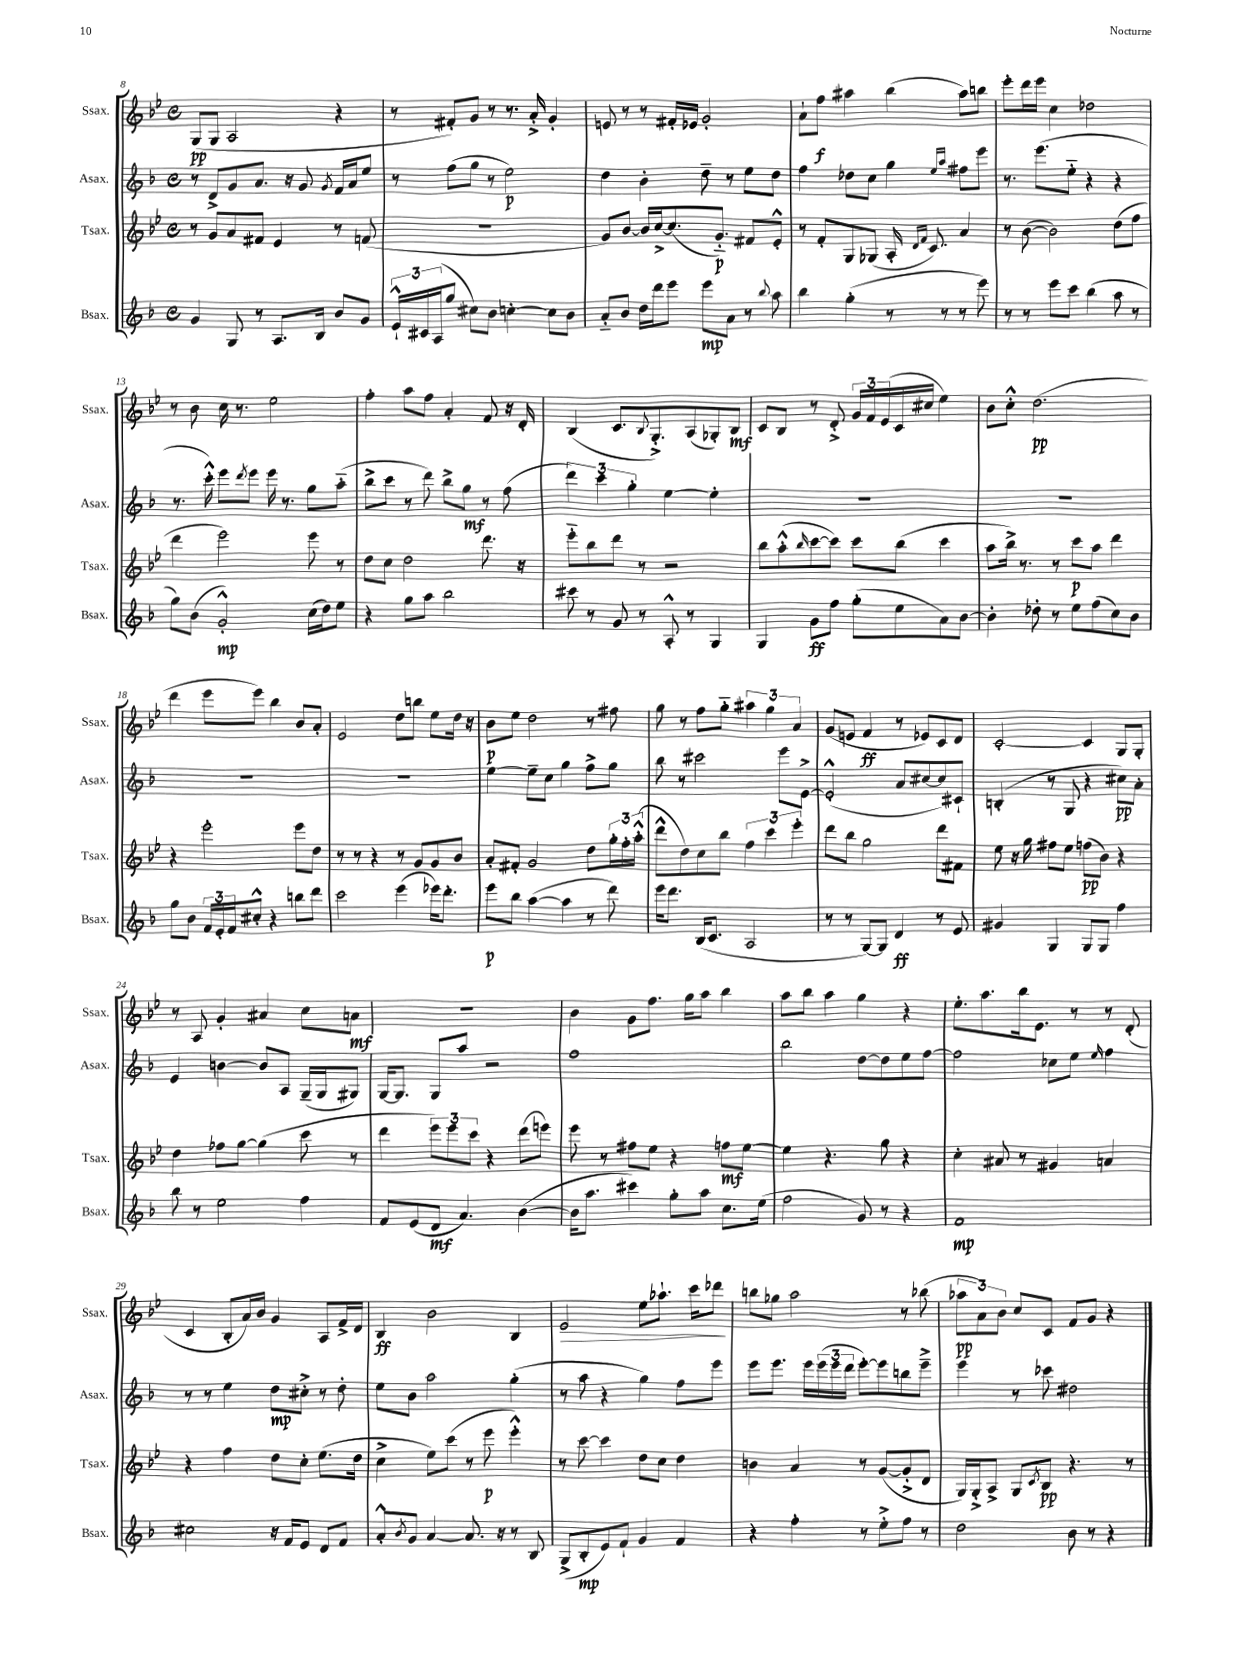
<<
\new StaffGroup <<
\new Staff = "s0" \with { instrumentName = "Ssax." shortInstrumentName = "Ssax." } {
    \clef treble \key bes \major \defaultTimeSignature \time 4/4
    g8\pp( g8 a2 r4 |
    r8 fis'8-.) g'8 r8 r8. a'16-.-> g'4-. |
    e'8 r8 r8 fis'16-. ees'16 g'2-. |
    a'8-! f''8\f ais''4 bes''4( ais''8) b''8 |
    ees'''8-. d'''16 ees'''16 c''4 des''2 |
    r8 bes'8 c''16 r8. ees''2 |
    f''4-. a''8 f''8 a'4-. f'8 r16 d'16-. |
    bes4( c'8. \appoggiatura { bes8 } g8.-.->) a8( ges8-.) bes8\mf |
    c'8 bes8 r8 d'8-.-> \tuplet 3/2 { g'16 f'16 ees'16( } c'16 cis''16 ees''4) |
    bes'8 c''8-.-^ d''2.\pp( |
    d'''4 ees'''8 ees'''8) bes''4 bes'8 a'8-. |
    ees'2 d''8 b''8 ees''8 d''16 r16 |
    bes'8\p ees''8 d''2 r8 fis''8 |
    g''8 r8 f''8 g''8-_ \tuplet 3/2 { ais''4 g''4 a'4 } |
    g'8( e'8 f'4\ff r8 ees'8) c'8 d'8 |
    c'2~-. c'4 g8 g8-. |
    r8 a8 g'4-. ais'4 c''8 a'8\mf |
    R1 |
    bes'4 g'8 f''8. g''16 a''8 bes''4 |
    a''8 bes''8 a''4 g''4 r4 |
    ees''8.-. a''8. bes''16 ees'8. r8 r8 d'8-.( |
    c'4 bes8-. a'16) bes'16 g'4 a8 f'16-> d'16 |
    bes4\ff bes'2 bes4 |
    ees'2\> ees''8 aes''8.-! c'''16 des'''8\! |
    b''8 ges''8 a''2 r8 bes''8( |
    \tuplet 3/2 { aes''8\pp a'8) bes'8 } c''8 c'8 f'8 g'8 r4 \bar "|." |
}
\new Staff = "s1" \with { instrumentName = "Asax." shortInstrumentName = "Asax." } {
    \clef treble \key f \major \defaultTimeSignature \time 4/4
    r8 d'8-> g'8 a'8. r16 g'8 \acciaccatura { g'8 } f'16 a'16 e''8 |
    r8 f''8( g''8 r8 e''2\p) |
    d''4 bes'4-. d''8-- r8 e''8 d''8 |
    f''4 des''8 c''8 g''4 \grace { e''16 a''16 } fis''8 e'''8 |
    r8. e'''8.( e''8-_ r4 r4 |
    r8. c'''16-.-^) e'''8 \acciaccatura { d'''8 } e'''8 e'''16 r8. g''8 a''8-_( |
    bes''8-> c'''8 r8 d'''8) bes''8-> g''8\mf r8 f''8( |
    \tuplet 3/2 { d'''4) c'''4 g''4-. } e''4~ e''4-. |
    R1 |
    R1 |
    R1 |
    R1 |
    e''4~ e''8-- c''8 g''4 f''8-> g''8 |
    bes''8 r8 cis'''2 e'''8 e'8~-> |
    e'2-.-^( a'8 cis''8~ cis''8) cis'8-! |
    b4-.( r8 g8 r4 cis''8\pp) a'8-. |
    e'4 b'4~ b'8 a8 g16--( g16 gis8) |
    g16~ g8. g8 a''8 r2 |
    f''1 |
    bes''2 d''8~ d''8 e''8 f''8~ |
    f''2 ces''8 e''8 \grace { e''16 } f''4 |
    r8 r8 e''4 d''8\mp cis''8-.-> r8 d''8-. |
    e''8 bes'8 a''2 g''4-.( |
    r8 a''8 r4 g''4) f''8 e'''8 |
    e'''8 e'''8. e'''16 \tuplet 3/2 { e'''16( e'''16 d'''16 } e'''8~-.) e'''8 b''8 e'''8---> |
    e'''4 r8 ces'''8 dis''2 \bar "|." |
}
\new Staff = "s2" \with { instrumentName = "Tsax." shortInstrumentName = "Tsax." } {
    \clef treble \key bes \major \defaultTimeSignature \time 4/4
    r8 g'8 a'8 fis'8 ees'4 r8 f'8( |
    r1 |
    g'8) bes'8~ bes'16 c''16~-> c''8.( g'8.-_\p) fis'8 ees'8-.-^ |
    r8 f'8-. g8 ges8( a16-. \grace { d'16 f'16 } c'8.) a'4 |
    r8 bes'8~( bes'2) d''8( f''8 |
    d'''4 ees'''2) ees'''8 r8 |
    d''8 c''8 d''2 d'''8. r16 |
    ees'''8-_ bes''8 d'''8 r8 r2 |
    bes''8 a''8-.-^( \grace { bes''16 } c'''8~ c'''8) c'''8 bes''8( c'''4 |
    a''8 bes''16->) r8. r8 c'''8\p a''8 d'''4 |
    r4 ees'''2-. ees'''8 d''8 |
    r8 r8 r4 r8 g'8 g'8 bes'8 |
    a'8-. fis'8-. g'2 d''8 \tuplet 3/2 { g''16-. f''16-. a''16-.-^( } |
    d'''8-^ d''8) c''8 bes''8 \tuplet 3/2 { f''4 c'''4 ees'''4-. } |
    d'''8 bes''8 g''2 d'''8 fis'8 |
    ees''8 r16 g''16 fis''8 ees''8 f''8\pp( bes'8) r4 |
    d''4 fes''8 g''8~ g''4( c'''8 r8 |
    d'''4 \tuplet 3/2 { ees'''8) ees'''8 c'''8 } r4 d'''8( e'''8) |
    ees'''8 r8 fis''8 ees''8 r4 f''8\mf ees''8~ |
    ees''4 r4. g''8 r4 |
    c''4-. ais'8 r8 gis'4 a'4 |
    r4 f''4 d''8 c''8-. ees''8.( d''16 |
    c''4-> ees''8) c'''8( r8 ees'''8\p ees'''4-.-^) |
    r8 c'''8~ c'''4 d''8 c''8 d''4 |
    b'4 a'4 r8 g'8~( g'8-.-> d'8 |
    g16) g16-.-> a8-> g8 \acciaccatura { c'8 } bes8\pp r4. r8 \bar "|." |
}
\new Staff = "s3" \with { instrumentName = "Bsax." shortInstrumentName = "Bsax." } {
    \clef treble \key f \major \defaultTimeSignature \time 4/4
    g'4 g8 r8 a8. bes16 bes'8 g'8 |
    \tuplet 3/2 { e'16-!-^ cis'16 a16( } g''8 cis''8) bes'8 c''4~-. c''8 bes'8 |
    a'8-_ bes'8 d''16 d'''16 e'''8 e'''8\mp a'8 r8 \appoggiatura { bes''8 } a''8 |
    bes''4 g''4-.( r8 r8 r8 e'''8) |
    r8 r8 e'''8 c'''8 bes''4( a''8 r8 |
    g''8) bes'8( g'2-.-^\mp) c''16( d''16) e''8 |
    r4 g''8 a''8 bes''2 |
    cis'''8 r8 g'8 r8 a8-.-^ r8 g4 |
    g4 g'8\ff f''8 g''8-.( e''8 a'8) bes'8~ |
    bes'4-. des''8-. r8 e''8 f''8( c''8) bes'8 |
    g''8 bes'8 \tuplet 3/2 { f'16 e'16-. f'16 } cis''8-.-^ r4 b''8 d'''8 |
    c'''2 e'''4( ees'''16) d'''8.-. |
    e'''8\p bes''8 a''4~( a''4 r8 d'''8) |
    e'''16 d'''8. bes16( c'8. a2 |
    r8 r8 g8~) g8 d'4\ff r8 e'8 |
    gis'4 g4 g8 g8 f''4 |
    bes''8 r8 e''2 f''4 |
    f'8 e'8( d'8\mf a'4.) bes'4~( |
    bes'16 a''8. cis'''4) g''8-. a''8 c''8. e''16( |
    f''2 g'8) r8 r4 |
    f'1\mp |
    cis''2 r16 f'16 e'8 d'8 f'8 |
    a'8-.-^ \acciaccatura { bes'8 } g'8 a'4~ a'8. r16 r8 bes8 |
    g8->( bes8-.\mp e'8) f'8-! g'4 f'4 |
    r4 f''4-. r8 e''8-.-> f''8 r8 |
    d''2 bes'8 r8 r4 \bar "|." |
}
>>
>>
\layout { \context { \Score currentBarNumber = #8 } }
